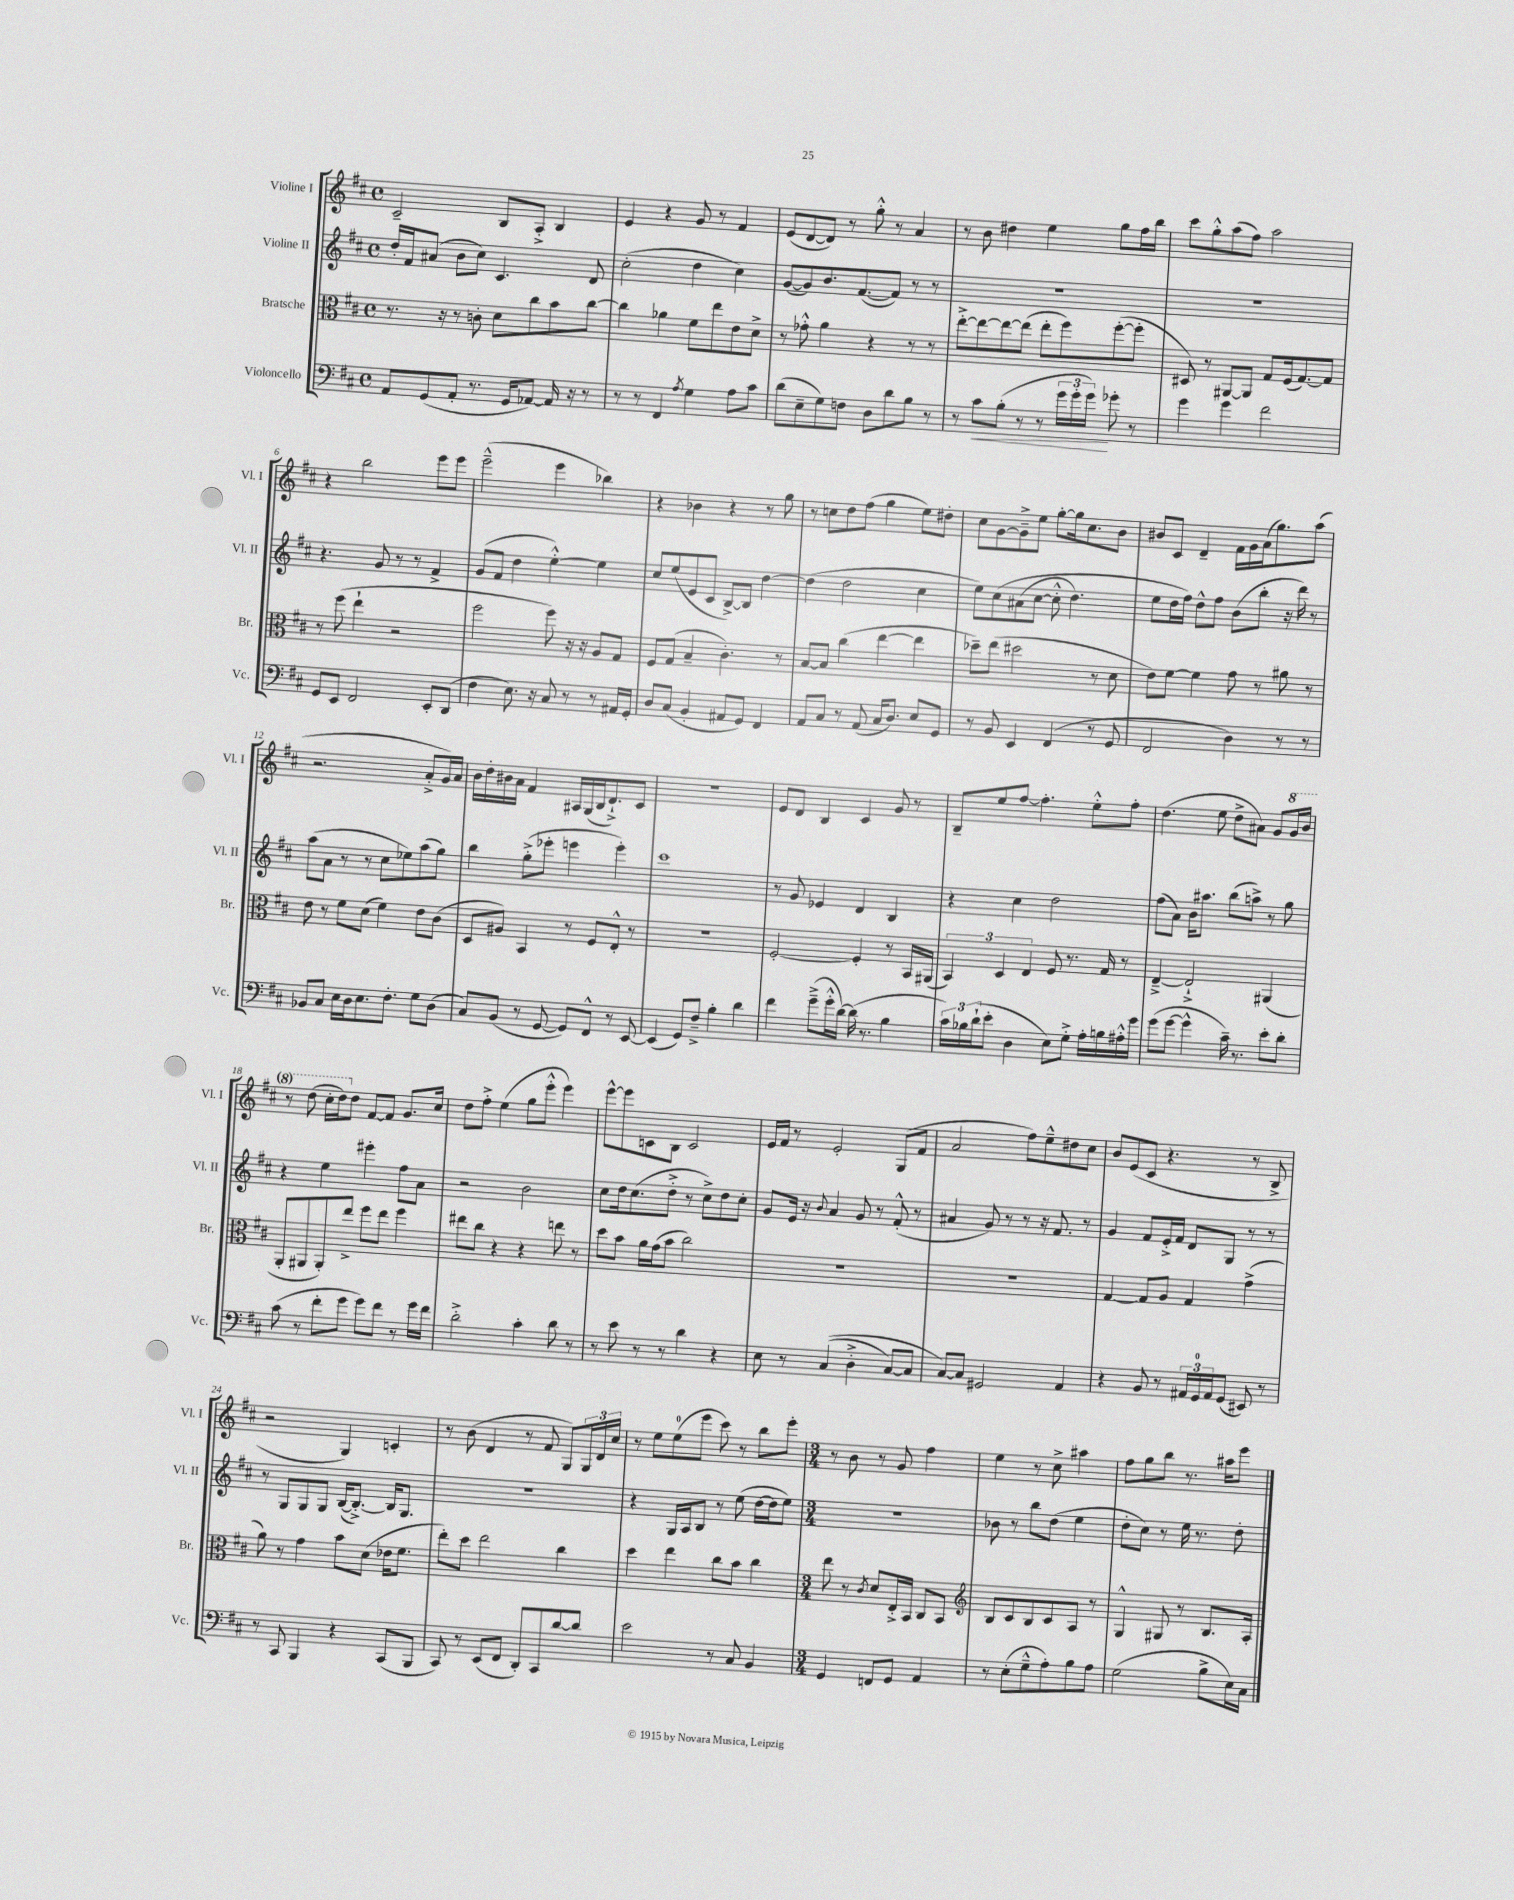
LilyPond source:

<<
\new StaffGroup <<
\new Staff = "s0" \with { instrumentName = "Violine I" shortInstrumentName = "Vl. I" } {
    \clef treble \key d \major \defaultTimeSignature \time 4/4
    cis'2-- b8 a8-.-> b4 |
    e'4 r4 g'8 r8 fis'4 |
    e'8( d'8~ d'8) r8 g''8-.-^ r8 a'4 |
    r8 b'8 dis''4 e''4 g''8 fis''16 b''16 |
    cis'''8 g''8-.-^ a''8( fis''8) a''2 |
    r4 b''2 e'''8 e'''8 |
    e'''2---^( e'''4 bes''4) |
    r4 bes'4 r4 r8 g''8 |
    r8 c''8 d''8 fis''8( g''4 e''8) dis''8-. |
    cis''8 g'8~ g'8---> e''8 g''8~-. g''16 cis''8. b'8 |
    bis'8 cis'8 d'4-- fis'16 g'16 a'16( g''8.) a''8( |
    r2. a'8-.-> g'16) a'16 |
    b'16 d''16-. bis'16 a'16 fis'4 ais16 g16( b16 d'8.-!->) cis'8 |
    r1 |
    e'8 d'8 b4 cis'4 g'8 r8 |
    b8-- e''8 fis''8~ fis''4.-. e''8-.-^ fis''8-. |
    d''4.( e''8 d''8-> ais'8) g'8 \ottava #1 g''16 b''16 |
    r8 d'''8( cis'''16-. d'''16) \ottava #0 d''8 fis'8~ fis'8 g'8. cis''16 |
    d''8 fis''8-.-> e''4( g''8 e'''8-.-^ e'''4) |
    e'''8~-^ e'''8 c'8 b8 c'2 |
    e'16 fis'16 r8 e'2-. g8( fis'8 |
    a'2 fis''8) e''8---^ dis''8 cis''8 |
    b'8 e'8( cis'8 r4. r8 b8-> |
    r2 g4) c'4-. |
    r8 b'8( d'4 r8 fis'8 g8) \tuplet 3/2 { g16 d'16 cis''16 } |
    r8 e''8 e''8-0( e'''8 cis'''8) r8 b''8 e'''8-. |
    \numericTimeSignature \time 3/4 r8 b'8 r8 g'8 fis''4 |
    e''4 r8 cis''8-> ais''4 |
    fis''8 g''8 b''8 r8. ais''16 e'''8 \bar "|." |
}
\new Staff = "s1" \with { instrumentName = "Violine II" shortInstrumentName = "Vl. II" } {
    \clef treble \key d \major \defaultTimeSignature \time 4/4
    d''16-. fis'16 ais'8( b'8 cis''8) cis'4. d'8 |
    cis''2-.( d''4 cis''4) |
    g'8~( g'8) b'8. fis'8.~( fis'8) r8 r8 |
    R1 |
    R1 |
    r4. g'8 r8 r8 fis'4-> |
    g'8( fis'8 d''4 e''4~-.-^) e''4 |
    cis''8 e''8( e'8 cis'8 b8~->) b8 d''4~ |
    d''4( d''2 cis''4 |
    e''8) cis''8\( ais'8( cis''8~ cis''8-.-^ d''4.) |
    e''8 d''16 fis''16\) d''8-^ fis''8 b'8( b''8-. r16 d'''16) r8 |
    a''8( a'8 r8 r8 cis''8 ees''8) a''8( g''8) |
    b''4 g''8-.->( ees'''8-. e'''4 e'''4-.) |
    cis'''1 |
    r8 g'8 ees'4 d'4 b4 |
    r4 cis''4 d''2 |
    fis''8( a'8) b'16 ais''8. b''8( a''8->) r8 g''8 |
    r4 e''4 eis'''4-. fis''8 a'8 |
    r2 b'2 |
    cis''8 d''16 cis''8.( d''8-.-> r8 cis''8->) d''8 cis''8-. |
    g'8 e'16 r16 \appoggiatura { b'8 } a'4 g'8 r8 fis'8-.-^( r8 |
    ais'4 g'8) r8 r8 r16 fis'8. r8 |
    g'4 fis'8 e'16-.-> fis'16 d'8 g8 r8 r8 |
    r8 g8 g8 g8 b16~( b8.~-.->) b16 g8. |
    R1 |
    r4 g16 a16 b8 r8 e''8( d''16~ d''16 e''8) |
    \numericTimeSignature \time 3/4 R2. |
    bes'8 r8 b''8 d''8( e''4 |
    d''8-. cis''8) r8 e''16 r8. d''8-. \bar "|." |
}
\new Staff = "s2" \with { instrumentName = "Bratsche" shortInstrumentName = "Br." } {
    \clef alto \key d \major \defaultTimeSignature \time 4/4
    r8. r16 r8 c'8-. d'8 cis''8 b'8 cis''8~ |
    cis''4 aes'4 fis'8 e''8 e'8 d'8-> |
    r8 ges'8-.-^ a'4 r4 r8 r8 |
    e''8~-.-> e''8~ e''8~ e''8( e''8-. fis''8) fis''8~-.( fis''8-. |
    dis8) r8 ais,8~ ais,8 g8 fis16( g8.~) g8 |
    r8 fis''8( e''4-! r2 |
    fis''2 fis''8) r16 r16 a8 g8 |
    fis8 g8( b4-- cis'4.-.) r8 |
    b8~ b8 cis''4( e''4~ e''4 |
    des''8--) e''8( dis''2 r8 d'8 |
    e'8) fis'8~ fis'4 g'8 r8 ais'8 r8 |
    e'8 r8 fis'8 d'8( fis'4) e'8 cis'8( |
    d8 ais8) b,4 r8 fis8 e8-.-^ r8 |
    r1 |
    fis2~-. fis4-. r8 b,16 ais,16( |
    \tuplet 3/2 { b,4) d4 e4 } fis8 r8. g16 r8 |
    e4~---> e2-!-> ais,4( |
    a,8-. ais,8 ais,8-.) e''8-> fis''8 e''8 fis''4 |
    eis''8 cis''8 r4 r4 e''8 r8 |
    d''8 b'8 a'16 g'16( b'8 cis''2) |
    R1 |
    R1 |
    g4~ g8 a8 g4 g'4->( |
    a'8) r8 g'4 b'8 d'8( ees'16 fis'8. |
    e''8-.) d''8 e''2 cis''4 |
    d''4 e''4 cis''8 b'8 cis''4 |
    \numericTimeSignature \time 3/4 e''8 r8 \acciaccatura { cis'8 } d'8 e16-.-> b,16 cis8 b,8 |
    \clef treble b8 cis'8 b8 cis'8 a8 r8 |
    g4-^ gis8 r8 b8. a16-. \bar "|." |
}
\new Staff = "s3" \with { instrumentName = "Violoncello" shortInstrumentName = "Vc." } {
    \clef bass \key d \major \defaultTimeSignature \time 4/4
    a,8 g,8( a,8-. r8. g,16 aes,8~) aes,16 r16 r8 |
    r8 r8 fis,4 \acciaccatura { a8 } g4 a8 cis'8 |
    d'8( e8-- g8) f8 d8 d'8 b8 r8 |
    r8 cis'8\< b8-.( r8 r8 \tuplet 3/2 { g'16 g'16-. g'16\!) } ges'8-. r8 |
    g'4 g'4 fis'2 |
    g,8 e,8 fis,2 e,8-. d,8( |
    fis4 e8.) r16 cis8 r8 r8 ais,16 g,16-. |
    d8 cis8( b,4-. ais,8 g,8) fis,4 |
    a,8 cis8 r8 a,8( cis16 d8.) e8 g,8 |
    r8 b,8 e,4 fis,4( r8 g,8 |
    fis,2 d4) r8 r8 |
    bes,8 cis8 e16 d16 e8. fis8.-. g8 d8( |
    cis8) b,8( r8 g,8~ g,8) fis,8-^ r8 e,8~ |
    e,4( g,8) fis8---> b4-. d'4 |
    fis'4 g'8--->( g'16-.-^ d'16~) d'16( r8. b4 |
    \tuplet 3/2 { cis'16) bes16 d'16-!( } e'8-. d4 e8) g8-.-> a16-. b16 ais16-.-^ g'16 |
    g'8( g'8~ g'4-^ cis'16--) r8. e'8-. d'8-. |
    cis'8( r8 fis'8-. g'8 g'8) fis'8 r8 g'16 fis'16 |
    d'2-.-> cis'4-. d'8 r8 |
    r8 e'8 r8 r8 d'4 r4 |
    e8 r8 cis4(\( d4-.-> cis8~) cis8 |
    cis8~\) cis8 gis,2 a,4 |
    r4 b,8 r8 \tuplet 3/2 { ais,16 g,16-0 ais,16 } g,8( eis,8) r8 |
    r8 cis,8 b,,4 r4 cis,8( b,,8 |
    cis,8) r8 e,8( fis,8 d,8-.) cis,8 d'8~ d'8 |
    e'2 r8 cis8 b,4 |
    \numericTimeSignature \time 3/4 g,4 f,8 g,8 a,4 |
    r8 e8-.( g8---^ a8-.) b8 a8 |
    g2( b8-> e16) cis16 \bar "|." |
}
>>
>>
